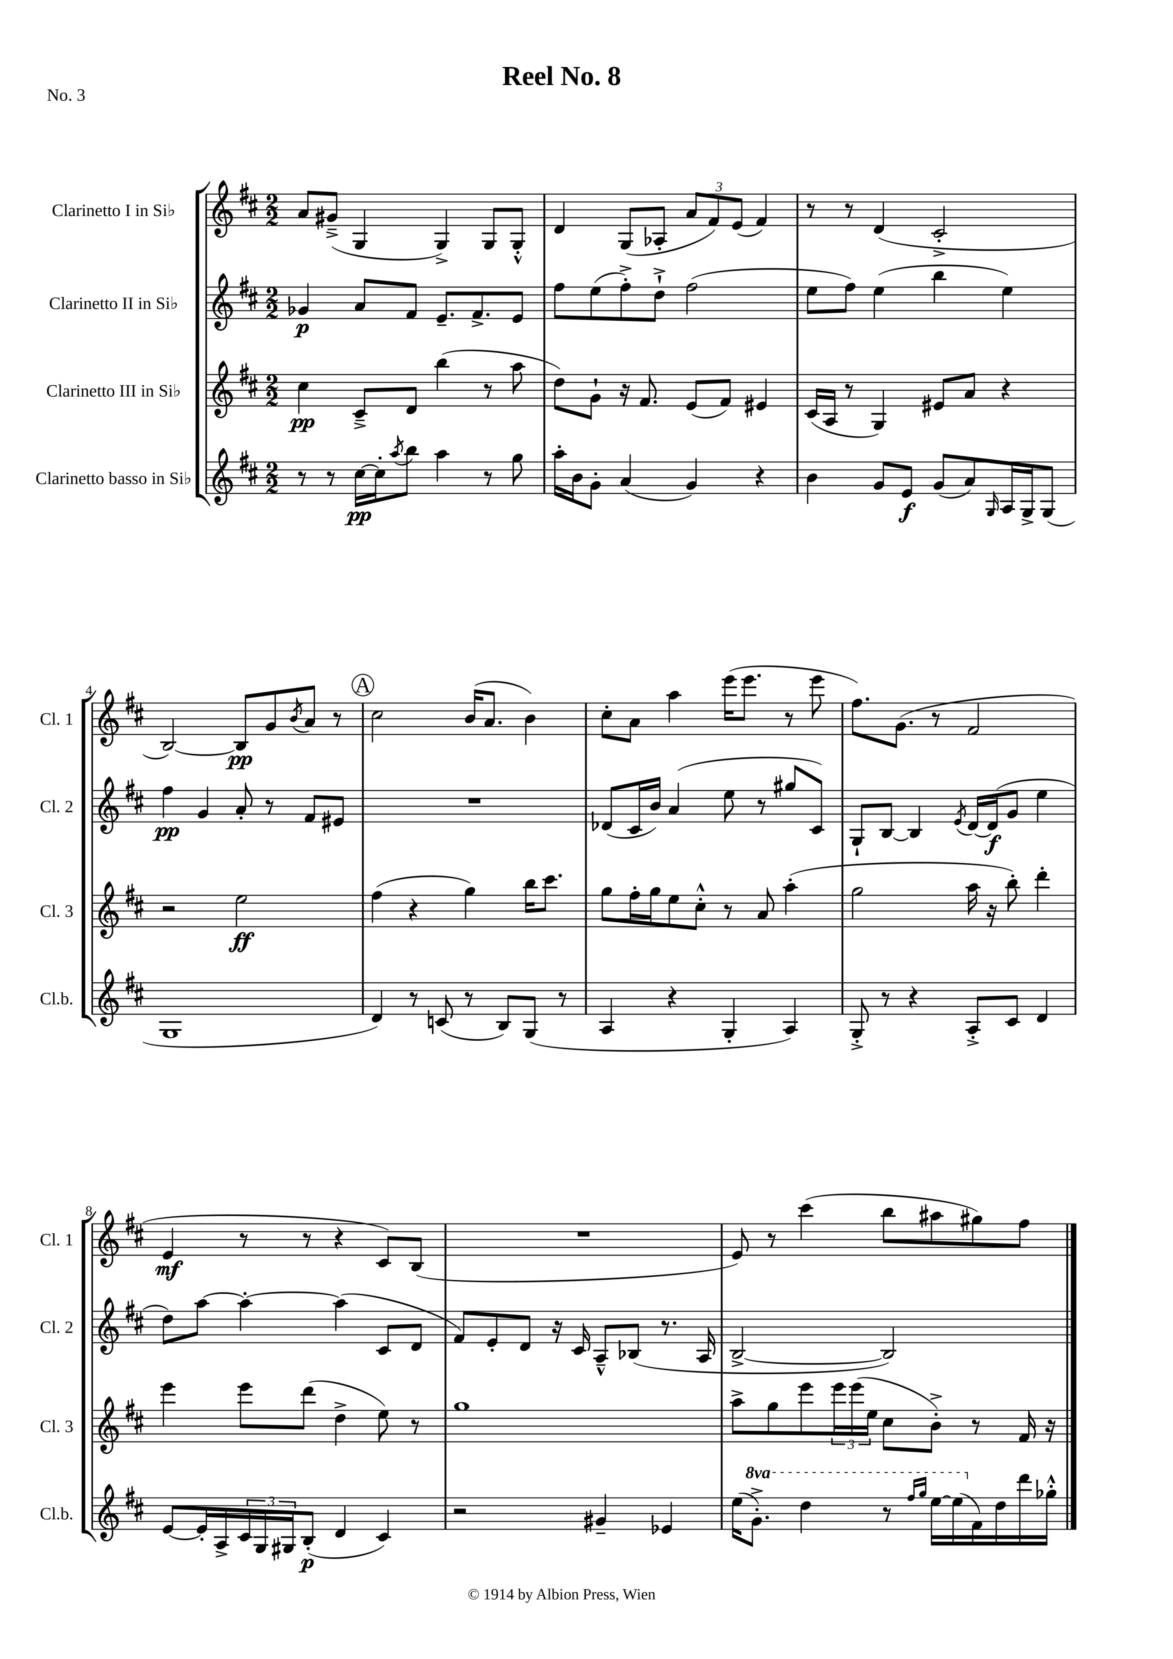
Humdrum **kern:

**kern	**kern	**kern	**kern
*staff4	*staff3	*staff2	*staff1
*clefG2	*clefG2	*clefG2	*clefG2
*k[f#c#]	*k[f#c#]	*k[f#c#]	*k[f#c#]
*M2/2	*M2/2	*M2/2	*M2/2
8r	4cc#	4g-	8a
8r	.	.	(8g#~^
[16cc#	8c#~^	8a	4G
16cc#']	.	.	.
8qaa	.	.	.
8bb	8d	8f#	.
4aa	(4bb	8.e~	4G^)
.	.	8.f#^	.
8r	8r	.	8G
8gg	8aa	8e	8G'^^
=	=	=	=
16aa'	8dd)	8ff#	4d
16b	.	.	.
8g'	8g`	(8ee	.
(4a	16r	8ff#'^)	(8G
.	8.f#	.	.
.	.	8dd`^	8A-'
4g)	(8e	(2ff#	12a
.	.	.	12f#)
.	8f#)	.	.
.	.	.	(12e
4r	4e#	.	4f#)
=	=	=	=
4b	(16c#	8ee	8r
.	16A	.	.
.	8r	8ff#)	8r
8g	4G)	(4ee	(4d
8e	.	.	.
(8g	8e#	4bb	2c#'^
8a)	8a	.	.
16qqG	.	.	.
16A	4r	4ee)	.
16G^	.	.	.
(8G	.	.	.
=	=	=	=
1G	2r	4ff#	[2B)
.	.	4g	.
.	2ee	8a'	8B]
.	.	8r	8g
.	.	.	8qb
.	.	8f#	8a
.	.	8e#	8r
=	=	=	=
4d)	(4ff#	1r	2cc#
8r	4r	.	.
(8c	.	.	.
8r	4gg)	.	(16b
.	.	.	8.a
8B)	.	.	.
(8G	16bb	.	4b)
.	8.ccc#	.	.
8r	.	.	.
=	=	=	=
4A	8gg	(8d-	8cc#'
.	16ff#'	16c#	8a
.	16gg	16b)	.
4r	8ee	(4a	4aa
.	8cc#'^^	.	.
4G'	8r	8ee	(16eee
.	.	.	8.eee
.	8a	8r	.
4A)	(4aa'	8gg#	8r
.	.	8c#)	8eee
=	=	=	=
8G'^	2gg	8G`	8.ff#)
8r	.	[8B	.
.	.	.	(8.g
4r	.	4B]	.
.	.	.	8r
.	.	8qe	.
8A'^	16aa	[16d	2f#
.	16r	(16d]	.
8c#	8bb')	8g	.
4d	4ddd'	4ee	.
=	=	=	=
[8e	4eee	8dd)	4e
16e']	.	[8aa	.
16A^	.	.	.
24c#	8eee	4aa'_	8r
24G	.	.	.
24G#	.	.	.
(8B'	(8ddd	.	8r
4d	4dd^	(4aa]	4r
4c#)	8ee)	8c#	8c#)
.	8r	8d	(8B
=	=	=	=
2r	1gg	8f#)	1r
.	.	8e'	.
.	.	8d	.
.	.	16r	.
.	.	16c#	.
4g#~	.	8A~^^	.
.	.	(8B-	.
4e-	.	8.r	.
.	.	16A	.
=	=	=	=
(16ee	8aa^	[2B^	8e)
8.gg'^)	.	.	.
.	8gg	.	8r
4ddd	8eee	.	(4ccc#
.	24eee	.	.
.	(24eee	.	.
.	24ee	.	.
8r	8cc#	2B])	8bb
16qqfff#	.	.	.
16qqggg	.	.	.
[16eee	8b'^)	.	8aa#
(16eee]	.	.	.
16f#)	8r	.	8gg#)
16dd	.	.	.
16ddd	16f#	.	8ff#
16gg-'^^	16r	.	.
==	==	==	==
*-	*-	*-	*-
